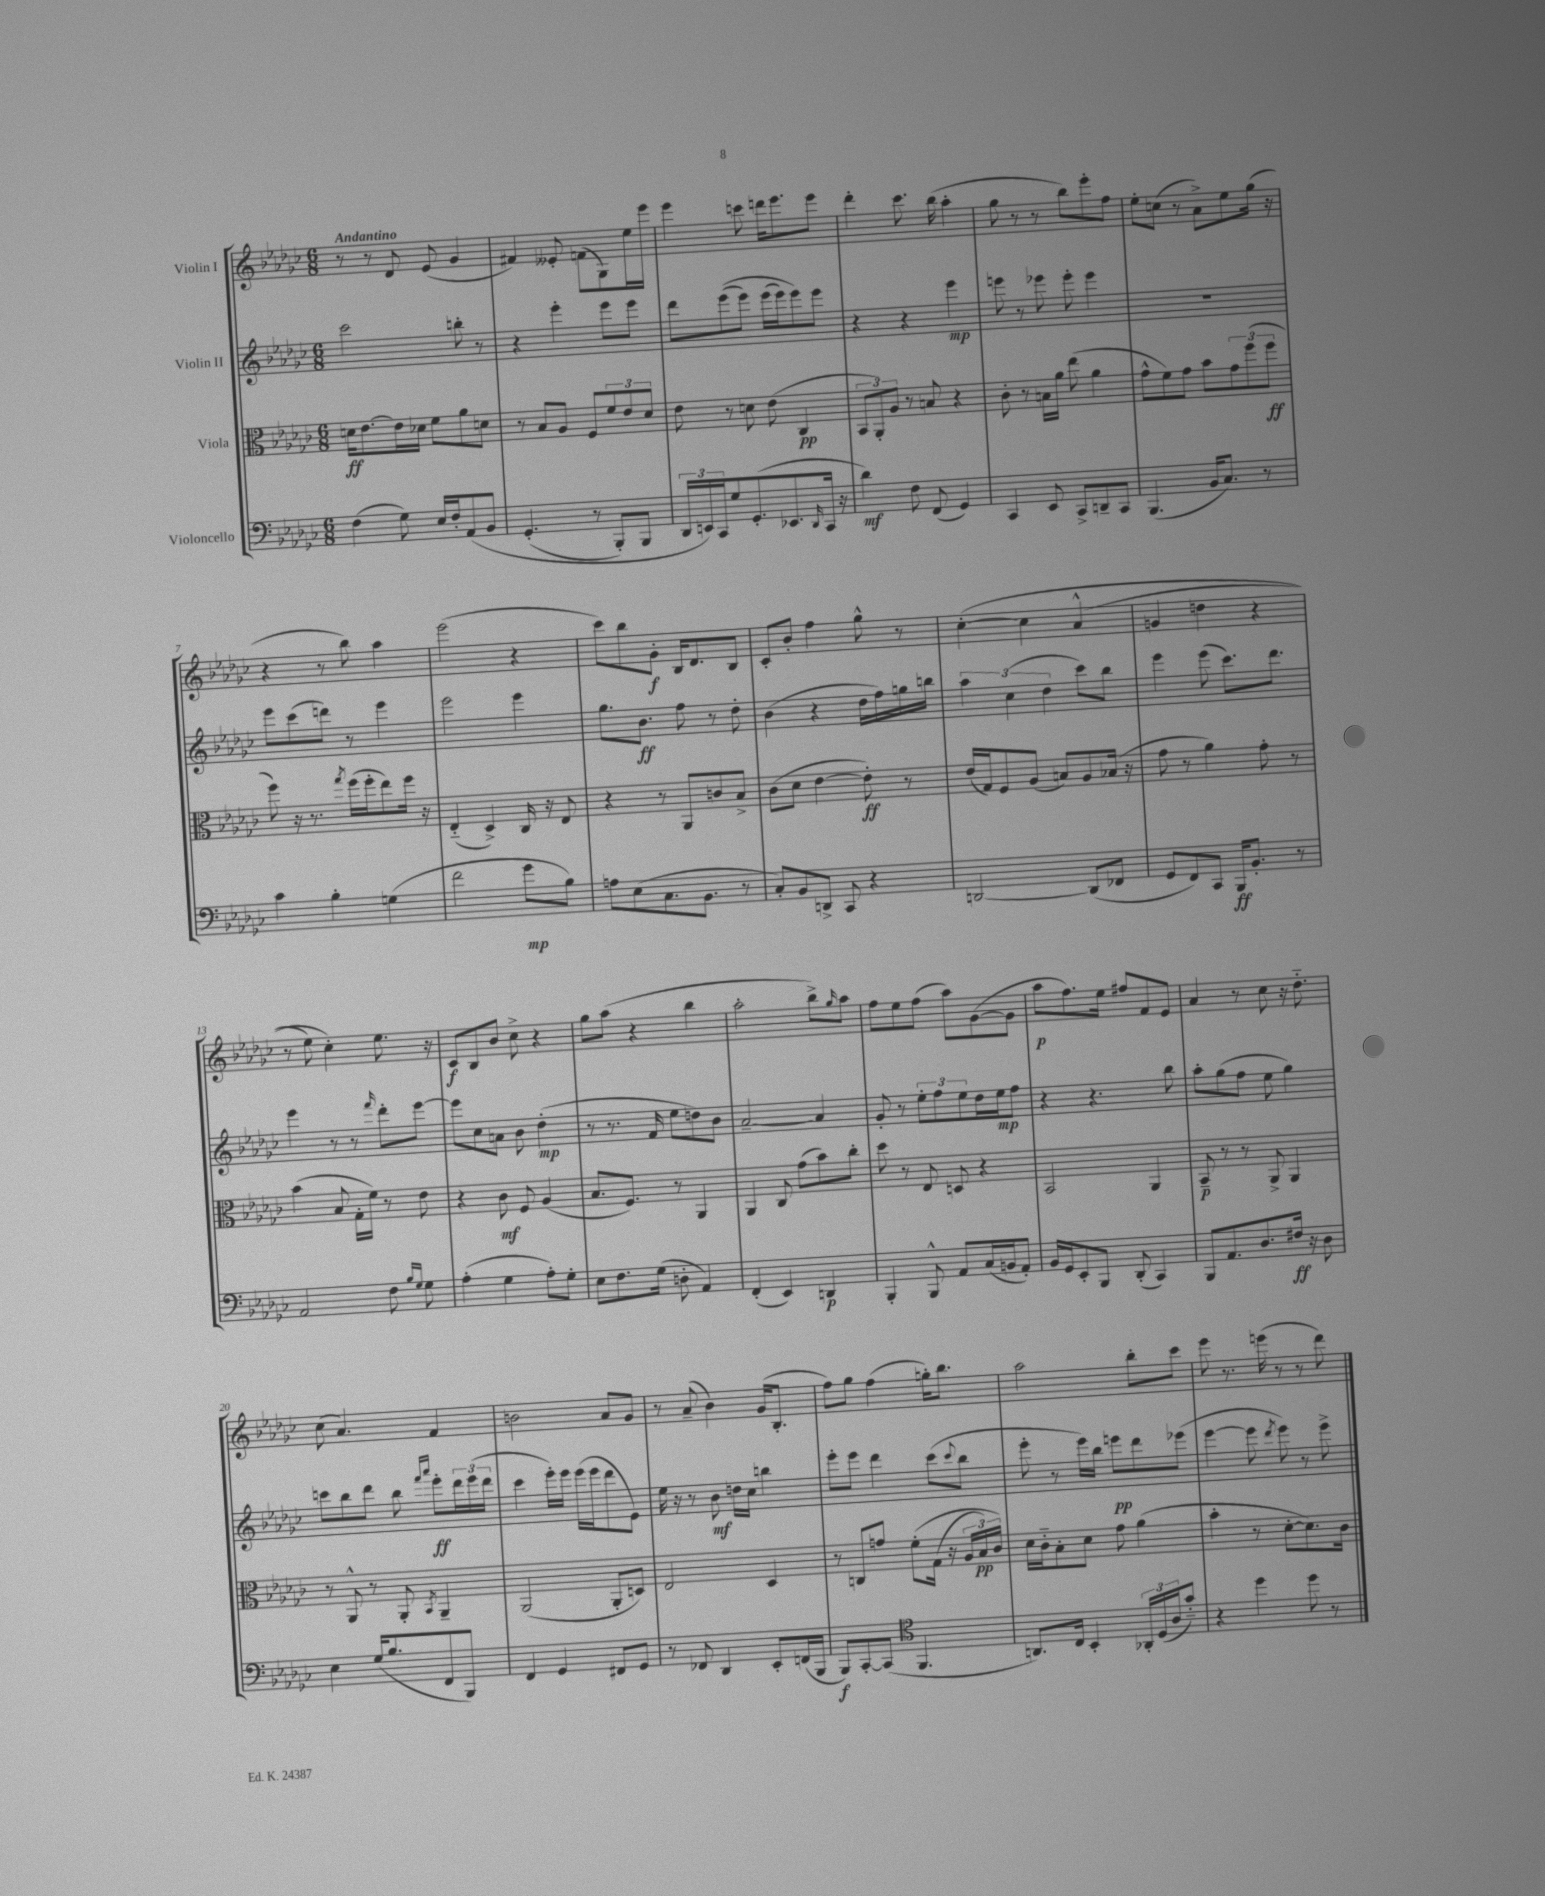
<<
\new StaffGroup <<
\new Staff = "s0" \with { instrumentName = "Violin I" } {
    \clef treble \key ges \major \numericTimeSignature \time 6/8 \tempo "Andantino"
    r8 r8 des'8 ees'8( ges'4 |
    fis'4) eeses'8-. f'8( ges8) ees''16 ees'''16 |
    ees'''4 c'''8 d'''16 ees'''8. ees'''8 |
    des'''4-. ces'''8. bes''16( aes''4-. |
    ges''8 r8 r8 bes''8) ees'''8-. f''8 |
    ees''8-. c''8( r8 aes'8->) ees''8 ges''16( r16 |
    r4 r8 bes''8) aes''4 |
    ees'''2( r4 |
    ces'''8) bes''8 ges'8-.\f bes16 des'8. bes8 |
    ces'8-. bes'8-. f''4 ges''8-^ r8 |
    ces''4~-.\( ces''4 aes'4-^( |
    g'4 d''4 r4 |
    r8 ees''8) ces''4-.\) ees''8. r16 |
    ces'8\f bes8 bes'8 ces''8-> r4 |
    ges''8 aes''8( r4 bes''4 |
    aes''2-. bes''8->) \grace { ges''16 } aes''8 |
    f''8 ees''8 f''8( aes''8) ges'8~( ges'8 |
    aes''8\p f''8.) ees''16 fis''8 f'8 ees'8 |
    aes'4 r8 ces''8 r16 des''8.-_ |
    ces''8( aes'4.) f'4 |
    b'2 aes'8 ges'8 |
    r8 aes'8--( bes'4) ges'16( bes8.-. |
    f''8) ges''8 f''4( g''16-.) bes''8. |
    aes''2 bes''8-. ces'''8 |
    ees'''8 r8. e'''16( r8 r8 des'''8) \bar "|." |
}
\new Staff = "s1" \with { instrumentName = "Violin II" } {
    \clef treble \key ges \major \numericTimeSignature \time 6/8
    ces'''2 b''8-. r8 |
    r4 ees'''4-. ees'''8 ees'''8 |
    des'''8 ees'''8(\( ees'''8) ees'''16( ees'''16) ees'''8\) ees'''8 |
    r4 r4 ees'''4\mp |
    e'''8 r8 ees'''8 ees'''8-. ees'''4 |
    R2. |
    ees'''8 ces'''8( d'''8) r8 ees'''4 |
    ees'''2 ees'''4 |
    ges''8. bes'8.\ff f''8 r8 des''8-. |
    bes'4( r4 des''16 f''16) g''16 b''16 |
    \tuplet 3/2 { aes''4 ces''4( des''4 } ces'''8) bes''8 |
    ees'''4 ees'''8( ces'''8.) des'''8. |
    ees'''4 r8 r8 \grace { f'''16 } des'''8-. ees'''8~ |
    ees'''8 ces''8 a'8 bes'8 des''4-.\mp( |
    r8 r8. f'16 ees''8 d''8) bes'8 |
    aes'2~-- aes'4 |
    ges'8-. r8 \tuplet 3/2 { ees''8-. f''8 ees''8 } des''16 ees''16\mp f''8 |
    r4 r4. bes''8 |
    aes''8-. ges''8( f''8 ees''8 ges''4) |
    c'''8 bes''8 des'''8 bes''8 \grace { f'''16 aes'''16 } ees'''8-.\ff \tuplet 3/2 { des'''16 ees'''16( des'''16 } |
    ces'''4 ees'''16-.) ees'''16 ees'''16( ees'''16 des'''8 ees'8) |
    ees''16 r16 r8 bes'8\mf d''16 ces''16 b''4 |
    ees'''8-. ees'''8 des'''4 ces'''8( \appoggiatura { ces'''8 } bes''8 |
    ees'''8-. r8 ees'''16) bes''16 e'''8\pp des'''8 ees'''8( |
    ees'''4~ ees'''8 \acciaccatura { des'''8 } ees'''8) r8 ees'''8-> \bar "|." |
}
\new Staff = "s2" \with { instrumentName = "Viola" } {
    \clef alto \key ges \major \numericTimeSignature \time 6/8
    d'16\ff ees'8.~ ees'16 des'16 f'8 aes'8 d'8 |
    r8 bes8 aes8 f8 \tuplet 3/2 { f'8 ees'8 des'8 } |
    ees'8 r8 d'8 ees'8( ces4\pp |
    \tuplet 3/2 { bes,8 aes,8-.) aes8 } r8 b8 r4 |
    ces'8-. r8 b16 aes'16 ees''8( aes'4 |
    ges'8-^ f'8) ges'8 bes'8 \tuplet 3/2 { ges'8 f''8( f''8\ff } |
    f''8) r16 r8. \acciaccatura { ges''8 } f''16( f''16-. ees''8) f''16 r16 |
    ees4-_( des4->) ces16 r16 ees8 |
    r4 r8 aes,8 c'8 bes8-> |
    ces'8( des'8 ees'4~ ees'8-.\ff) r8 |
    ees'16( ges16) f8 aes8( b8) aes8 bes16( r16 |
    ges'8 r8 aes'4) ges'8-. r8 |
    bes'4( bes8 ges16-. f'16) r8 ees'8 |
    r4 ces'8\mf f8 aes4( |
    bes8. f8.) r8 aes,4 |
    aes,4 ces8 ges'8( bes'8) ces''8-. |
    des''8 r8 ees8 d8 r4 |
    bes,2 aes,4 |
    bes,8--\p r8 r8 aes,8-> aes,4 |
    r8 aes,8-^ r8 aes,8-. \acciaccatura { bes,8 } aes,4-- |
    aes,2( aes,8-. d8) |
    ees2 des4 |
    r8 c8 g'8 f'8-.\( ges16( r16 \tuplet 3/2 { aes16 bes16\pp) ces'16\) } |
    des'16 ces'16-_ bes8-. des'8 ges'8 aes'4( |
    bes'4-. r8 des'8~-. des'8.) ces'16 \bar "|." |
}
\new Staff = "s3" \with { instrumentName = "Violoncello" } {
    \clef bass \key ges \major \numericTimeSignature \time 6/8
    f4( ges8) ees16 f16-. aes,8\( bes,8 |
    ges,4.-.( r8 bes,,8-.) bes,,8 |
    \tuplet 3/2 { des,16 e,16\) ces,16 } ges8 ges,8.-.( ees,8. \grace { des,16 } ces,16 r16 |
    des'4\mf) f8 f,8( ges,4) |
    ces,4 ees,8 ces,8-> d,8-- ces,8 |
    bes,,4.( bes,16 ces8.) r8 |
    ces'4 bes4-. g4( |
    f'2 ges'8\mp bes8) |
    a8 ees8( ces8. bes,8. r8 |
    ces8-.) bes,8 d,8-> ces,8 r4 |
    d,2~ d,8( fes,8 |
    ges,8 f,8) ces,8 bes,,16\ff bes,8.-. r8 |
    aes,2 f8 \grace { bes16 ges16 } ges8 |
    aes4-.( ges4 aes8-.) ges8-. |
    ees8 f8. ges16( d8-. aes,4) |
    f,4-.( ees,4) d,4\p |
    bes,,4-. bes,,8-^ aes,8 ces16( b,16 aes,8-.) |
    bes,16 ges,16 ees,8-. bes,,8 des,8-.( ces,4) |
    bes,,8 aes,8. des8. fis16\ff r16 des8 |
    ees4 ges16( bes8. f,8 bes,,8) |
    f,4 ges,4 fis,8 ges,8 |
    r8 fes,8 des,4 ees,8-. f,16( bes,,16 |
    bes,,8\f) ces,8~-. ces,8( \clef tenor f,4. |
    a,8.) ces16 bes,4-. \tuplet 3/2 { aes,16-. des16( aes16 } ges'8-_) |
    r4 des''4 des''8 r8 \bar "|." |
}
>>
>>
